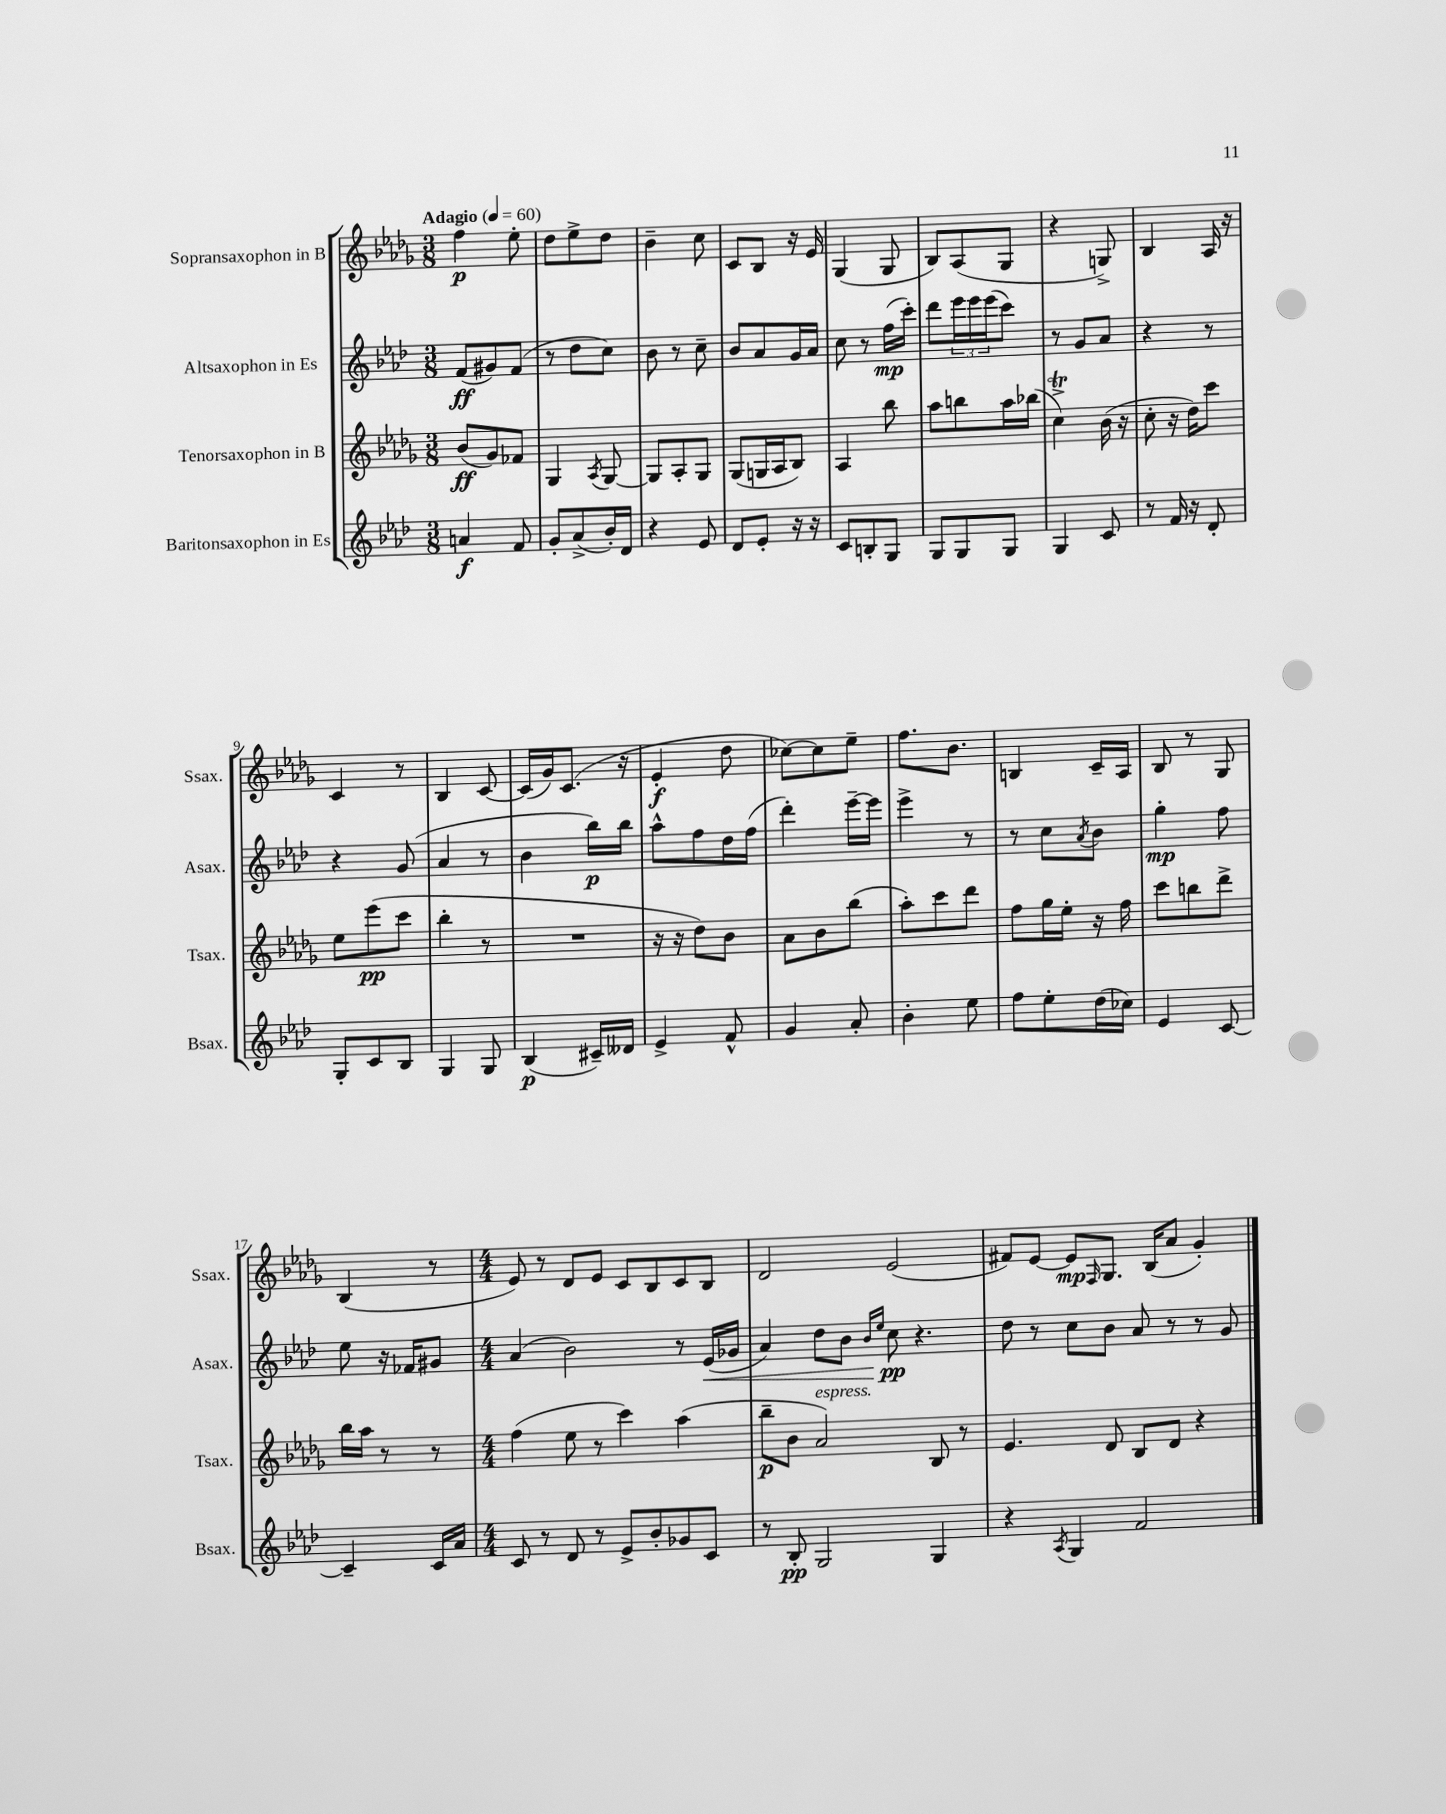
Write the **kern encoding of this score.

**kern	**dynam	**kern	**dynam	**kern	**dynam	**kern	**dynam
*part4	*part4	*part3	*part3	*part2	*part2	*part1	*part1
*staff4	*staff4	*staff3	*staff3	*staff2	*staff2	*staff1	*staff1
*I"Baritonsaxophon in Es	*	*I"Tenorsaxophon in B	*	*I"Altsaxophon in Es	*	*I"Sopransaxophon in B	*
*I'Bsax.	*	*I'Tsax.	*	*I'Asax.	*	*I'Ssax.	*
*clefG2	*	*clefG2	*	*clefG2	*	*clefG2	*
*k[b-e-a-d-]	*	*k[b-e-a-d-g-]	*	*k[b-e-a-d-]	*	*k[b-e-a-d-g-]	*
*M3/8	*	*M3/8	*	*M3/8	*	*M3/8	*
*MM60	*	*MM60	*	*MM60	*	*MM60	*
=1	=1	=1	=1	=1	=1	=1	=1
!	!	!	!	!	!	!LO:TX:a:B:t=Adagio	!
4an/	f	(8b-/L	ff	(8f/L	ff	4ff\	p
.	.	8g-/)	.	8g#X/)	.	.	.
8f/	.	8f-X/J	.	(8f/J	.	8ee-'\	.
=2	=2	=2	=2	=2	=2	=2	=2
8g'/L	.	4G-/	.	8r	.	8dd-\L	.
(8a-^/	.	.	.	8dd-\L	.	8ee-^\	.
.	.	8qA-/	.	.	.	.	.
16b-'/L)	.	[8G-/	.	8cc\J)	.	8dd-\J	.
16d-/JJ	.	.	.	.	.	.	.
=3	=3	=3	=3	=3	=3	=3	=3
4r	.	8G-/L]	.	8b-\	.	4b-~\	.
.	.	8A-'/	.	8r	.	.	.
8e-/	.	8G-/J	.	8cc~\	.	8cc\	.
=4	=4	=4	=4	=4	=4	=4	=4
8d-/L	.	(8G-/L	.	8b-/L	.	8c/L	.
8e-'/J	.	16Gn/L	.	8a-/	.	8B-/J	.
.	.	16A-/J	.	.	.	.	.
16r	.	8B-/J)	.	16g/L	.	16r	.
16r	.	.	.	16a-/JJ	.	16e-/	.
=5	=5	=5	=5	=5	=5	=5	=5
8c/L	.	4A-/	.	8cc\	.	(4G-/	.
8Bn'/	.	.	.	8r	.	.	.
8G/J	.	8bb-\	.	(16ff\LL	mp	8G-/	.
.	.	.	.	16ccc'\JJ)	.	.	.
=6	=6	=6	=6	=6	=6	=6	=6
8G/L	.	8aa-\L	.	8ddd-\L	.	8B-/L)	.
8G/	.	8bbn\	.	24eee-\L	.	(8A-/	.
.	.	.	.	24eee-\	.	.	.
.	.	.	.	(24eee-\J	.	.	.
8G/J	.	16aa-\L	.	8ccc\J)	.	8G-/J	.
.	.	(16bb-X\JJ	.	.	.	.	.
=7	=7	=7	=7	=7	=7	=7	=7
4G/	.	4cct^\)	.	8r	.	4r	.
.	.	.	.	8g/L	.	.	.
8c/	.	(16b-\	.	8a-/J	.	8Gn^/)	.
.	.	16r	.	.	.	.	.
=8	=8	=8	=8	=8	=8	=8	=8
8r	.	8cc'\	.	4r	.	4B-/	.
16f/	.	16r	.	.	.	.	.
16r	.	16dd-\KL)	.	.	.	.	.
8d-'/	.	8ccc\J	.	8r	.	16A-/	.
.	.	.	.	.	.	16r	.
!!LO:LB:g=z
=9	=9	=9	=9	=9	=9	=9	=9
8G'/L	.	8ee-\L	.	4r	.	4c/	.
8c/	.	(8eee-\	pp	.	.	.	.
8B-/J	.	8ccc\J	.	(8g/	.	8r	.
=10	=10	=10	=10	=10	=10	=10	=10
4G/	.	4bb-'\	.	4a-/	.	4B-/	.
8G/	.	8r	.	8r	.	[8c/	.
=11	=11	=11	=11	=11	=11	=11	=11
(4B-/	p	4.r	.	4b-\	.	(16c/LL]	.
.	.	.	.	.	.	16g-/J)	.
.	.	.	.	.	.	(8.c/J	.
16c#X~/LL)	.	.	.	16bb-\LL)	p	.	.
16d--X/JJ	.	.	.	16bb-\JJ	.	16r	.
=12	=12	=12	=12	=12	=12	=12	=12
4e-^/	.	16r	.	8aa-^^\L	.	4e-'/	f
.	.	16r	.	.	.	.	.
.	.	8dd-\L)	.	8ff\	.	.	.
8f^^/	.	8b-\J	.	16dd-\L	.	8dd-\	.
.	.	.	.	(16ff\JJ	.	.	.
=13	=13	=13	=13	=13	=13	=13	=13
4g/	.	8a-\L	.	4ddd-'\)	.	[8cc-X\L)	.
.	.	8b-\	.	.	.	8cc-\]	.
8a-'/	.	(8bb-\J	.	[16eee-~\LL	.	8ee-~\J	.
.	.	.	.	16eee-\JJ]	.	.	.
=14	=14	=14	=14	=14	=14	=14	=14
4b-'\	.	8aa-'\L)	.	4eee-^\	.	8.ff\L	.
.	.	8ccc\	.	.	.	.	.
.	.	.	.	.	.	8.b-\J	.
8ee-\	.	8ddd-\J	.	8r	.	.	.
=15	=15	=15	=15	=15	=15	=15	=15
8ff\L	.	8ff\L	.	8r	.	4Bn/	.
8ee-'\	.	16gg-\L	.	8cc\L	.	.	.
.	.	16ee-'\JJ	.	.	.	.	.
.	.	.	.	8qa-/	.	.	.
(16dd-\L	.	16r	.	8b-\J	.	16c~/LL	.
16cc-X\JJ)	.	16ff\	.	.	.	16A-/JJ	.
=16	=16	=16	=16	=16	=16	=16	=16
4e-/	.	8ccc\L	.	4gg'\	mp	8B-/	.
.	.	8bbn\	.	.	.	8r	.
[8c/	.	8ddd-^\J	.	8ff\	.	8G-/	.
!!LO:LB:g=z
=17	=17	=17	=17	=17	=17	=17	=17
4c~/]	.	16bb-\LL	.	8ee-\	.	(4B-/	.
.	.	16aa-\JJ	.	.	.	.	.
.	.	8r	.	16r	.	.	.
.	.	.	.	16f-X/KL	.	.	.
16c/LL	.	8r	.	8g#X/J	.	8r	.
16a-/JJ	.	.	.	.	.	.	.
=18	=18	=18	=18	=18	=18	=18	=18
*M4/4	*	*M4/4	*	*M4/4	*	*M4/4	*
8c/	.	(4ff\	.	(4a-/	.	8e-/)	.
8r	.	.	.	.	.	8r	.
8d-/	.	8ee-\	.	2b-\)	.	8d-/L	.
8r	.	8r	.	.	.	8e-/J	.
8e-^/L	.	4ccc\)	.	.	.	8c/L	.
8b-'/	.	.	.	.	.	8B-/	.
8g-X/	.	(4aa-\	.	8r	.	8c/	.
!	!	!	!	!	!LO:HP:b	!	!
8c/J	.	.	.	(16e-/LL	<	8B-/J	.
.	.	.	.	16g-X/JJ	.	.	.
=19	=19	=19	=19	=19	=19	=19	=19
8r	.	8bb-~\L	p	4a-/)	.	2d-/	.
8B-'/	pp	8b-\J	.	.	.	.	.
!	!	!LO:TX:a:i:t=espress.	!	!	!	!	!
2G/	.	2a-/)	.	8dd-\L	.	.	.
.	.	.	.	8b-\J	.	.	.
.	.	.	.	16qqb-/LL	.	.	.
.	.	.	.	16qqee-/JJ	.	.	.
.	.	.	.	8cc\	pp	(2e-/	.
.	.	.	.	4.r	[	.	.
4G/	.	8B-/	.	.	.	.	.
.	.	8r	.	.	.	.	.
=20	=20	=20	=20	=20	=20	=20	=20
4r	.	4.e-/	.	8dd-\	.	8f#X/L)	.
.	.	.	.	8r	.	[8e-/J	.
8qA-/	.	.	.	.	.	.	.
4G/	.	.	.	8cc\L	.	8e-/L]	mp
.	.	.	.	.	.	16qqF/	.
.	.	8d-/	.	8b-\J	.	8.G-/J	.
2f/	.	8B-/L	.	8a-/	.	.	.
.	.	.	.	.	.	(16B-/KL	.
.	.	8d-/J	.	8r	.	8a-/J	.
.	.	4r	.	8r	.	4g-'/)	.
.	.	.	.	8g/	.	.	.
==	==	==	==	==	==	==	==
*-	*-	*-	*-	*-	*-	*-	*-
